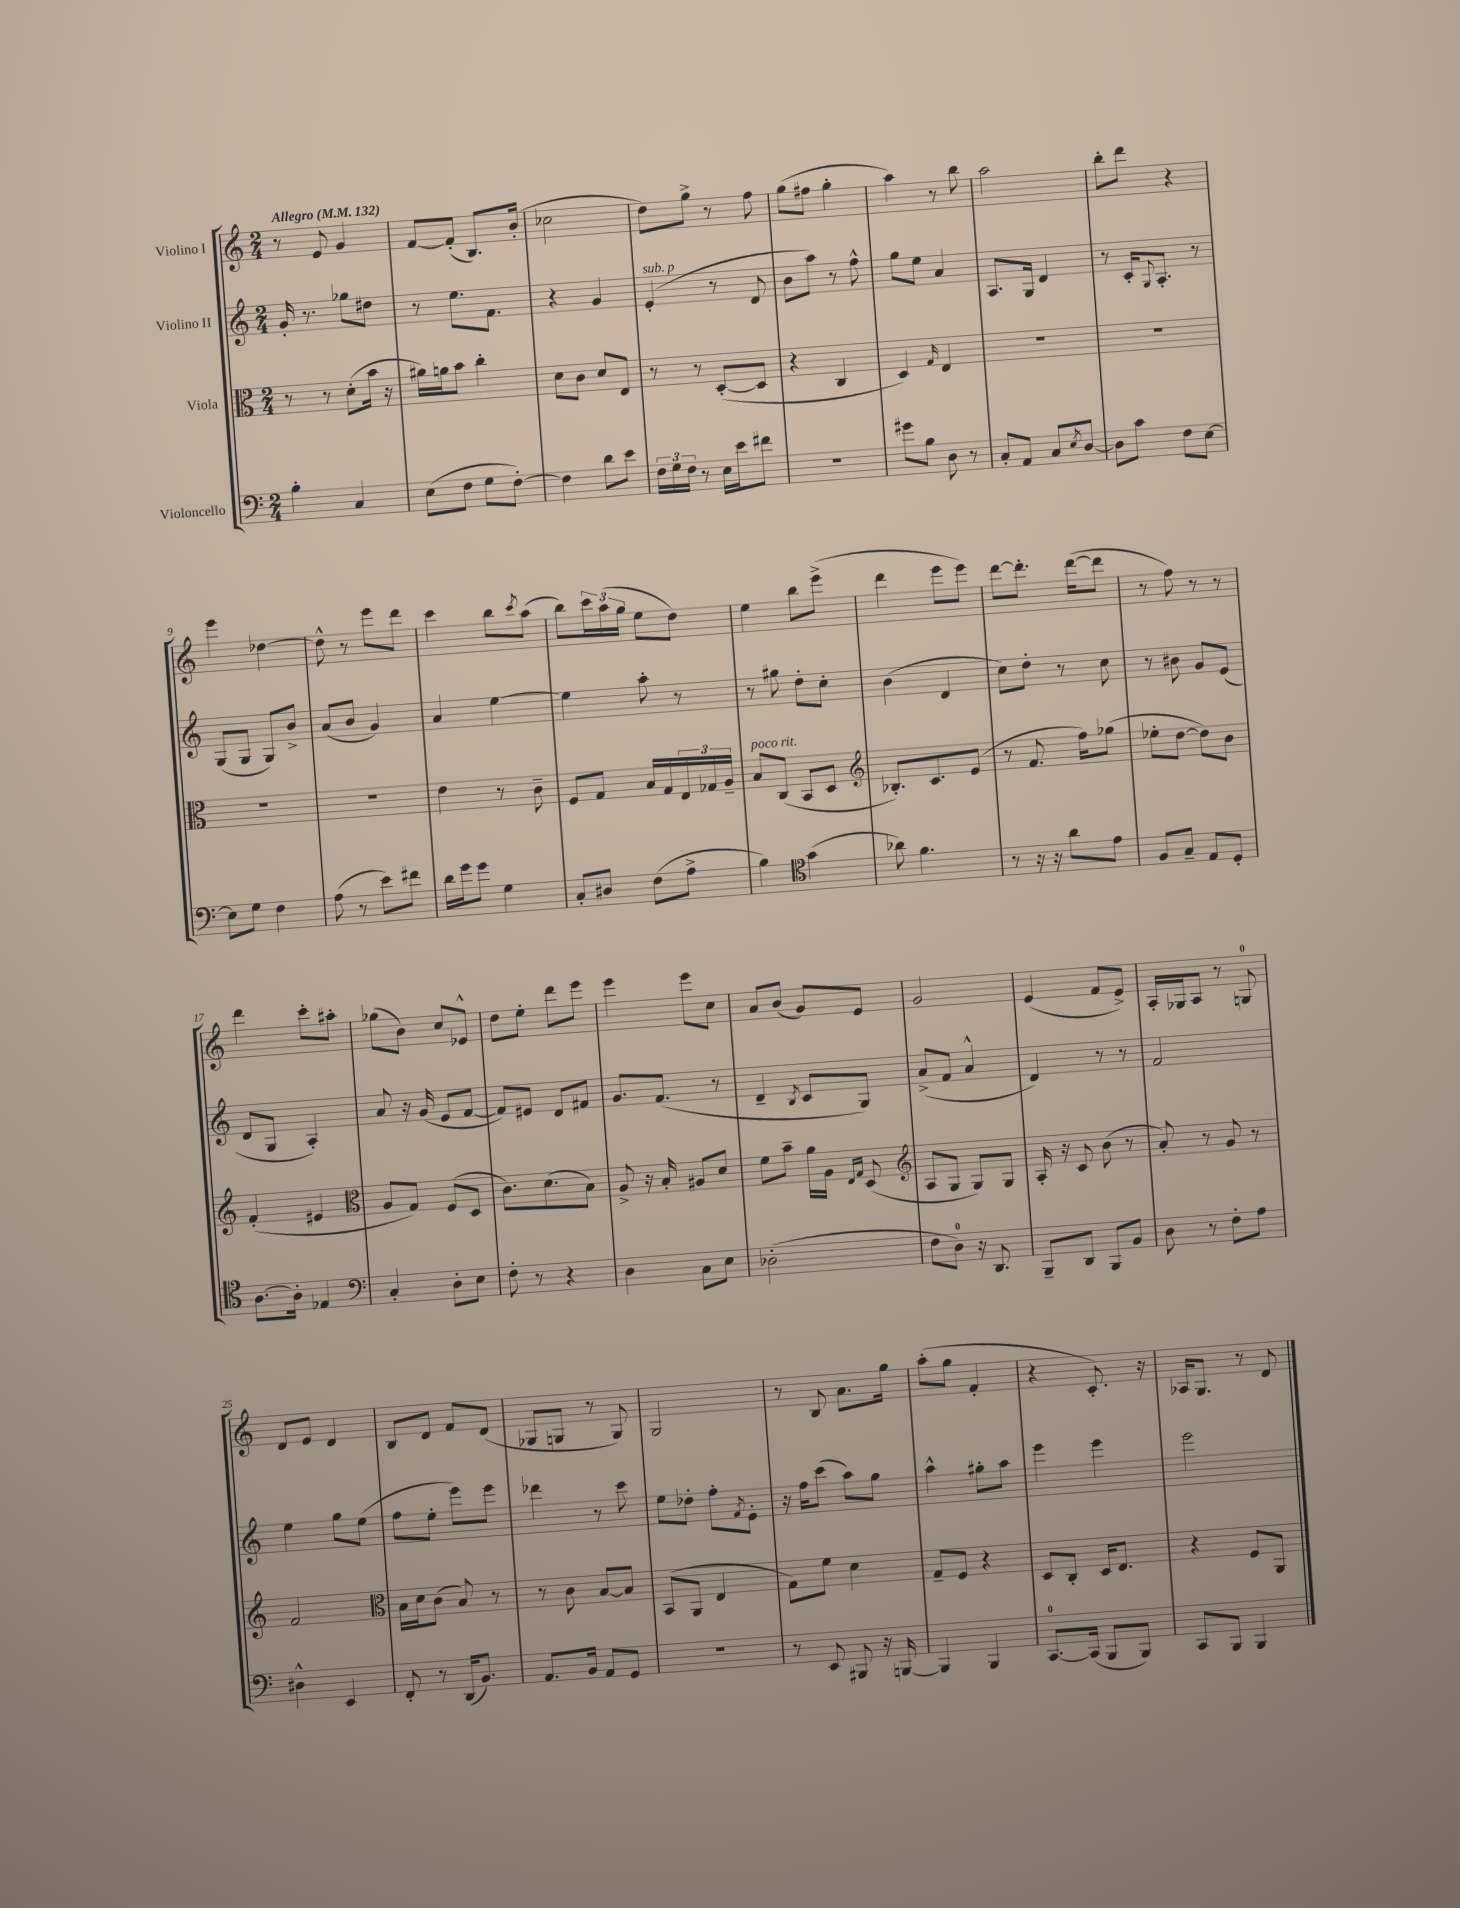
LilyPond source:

<<
\new StaffGroup <<
\new Staff = "s0" \with { instrumentName = "Violino I" } {
    \clef treble \key c \major \numericTimeSignature \time 2/4 \tempo "Allegro" 4 = 132
    r8 e'8 g'4 |
    f'8~ f'8-.( b8.) b'16-.( |
    ces''2 |
    d''8) g''8-> r8 f''8 |
    g''8( fis''8 g''4-. |
    a''4) r8 b''8 |
    a''2 |
    b''8-. d'''8 r4 |
    e'''4 des''4~ |
    des''8-^ r8 e'''8 d'''8 |
    c'''4 b''8 \acciaccatura { c'''8 } a''8( |
    b''8) \tuplet 3/2 { c'''16 a''16( g''16 } e''8 d''8) |
    e''4 b''8 e'''8->( |
    d'''4 e'''8 e'''8) |
    d'''8~ d'''8.-. d'''16~( d'''8 |
    r8 f''8) r8 r8 |
    d'''4 c'''8-. ais''8-. |
    ges''8( b'8) c''8 ees'8-^ |
    d''8 e''8-. d'''8 e'''8 |
    e'''4 e'''8 c''8 |
    a'8 b'8( g'8) e'8 |
    g'2 |
    e'4( f'8 e'8->) |
    a16-. ges16 a8 r8 g8-0 |
    d'8 e'8 d'4 |
    b8 d'8 f'8 d'8( |
    ges8 g8 r8 g8) |
    g2 |
    r8 b8 a'8. g''16 |
    a''8-.( g''8 f'4-. |
    r4 c'8.-.) r16 |
    aes16 g8. r8 d'8 \bar "|." |
}
\new Staff = "s1" \with { instrumentName = "Violino II" } {
    \clef treble \key c \major \numericTimeSignature \time 2/4
    g'16-. r8. ges''8 dis''8 |
    r8 e''8. f'8. |
    r4 g'4 |
    e'4-.^\markup { \italic "sub. p" }( r8 d'8 |
    b'8 a''8) r8 f''8-^ |
    g''8 e''8 a'4 |
    a8. g16 d'4 |
    r8 c'16-. \appoggiatura { g8 } a8.-. r8 |
    g8( g8 g8) b'8-> |
    a'8( b'8 g'4) |
    a'4 e''4~ |
    e''4 a''8-. r8 |
    r8 gis''8 d''8-. c''8-. |
    b'4( d'4 |
    c''8) d''8-. r8 c''8 |
    r8 bis'8 g'8 e'8( |
    d'8 g8 a4-.) |
    a'8 r16 g'16( e'8 f'8~ |
    f'8) eis'8 d'8 fis'8 |
    g'8. f'8.( r8 |
    d'4-- \acciaccatura { b8 } c'8 g8) |
    a'8->( f'8 a'4-^ |
    d'4) r8 r8 |
    f'2 |
    e''4 g''8 e''8( |
    f''8 e''8-. e'''8) e'''8 |
    des'''4 r8 c'''8 |
    e''8 des''8-. f''8-. \acciaccatura { f'8 } e'8-. |
    r16 f''16 c'''8( a''8) g''8 |
    a''4-^ gis''8-. a''8 |
    e'''4 e'''4 |
    e'''2 \bar "|." |
}
\new Staff = "s2" \with { instrumentName = "Viola" } {
    \clef alto \key c \major \numericTimeSignature \time 2/4
    r8 r8 d'8-.( b'16 r16 |
    ais'16) a'16 b'8 c''4-. |
    d'8 c'8 d'8 e8 |
    r8 r8 d8~-.( d8 |
    r4 c4 |
    d4) \grace { g16 } e4 |
    R2 |
    R2 |
    R2 |
    R2 |
    e'4 r8 c'8-- |
    f8 g8 b16 g16 \tuplet 3/2 { e16 ges16 a16-- } |
    b8^\markup { \italic "poco rit." } c8( b,8 d8 |
    \clef treble bes8.-.) c'8. e'8( |
    r8 f'8. f''16) ges''8( |
    ees''8-. d''8~ d''8) b'8 |
    f'4-.( eis'4 |
    \clef alto a8 g8) f8( d8 |
    c'8.) d'8.( b8) |
    a8-> r16 b16-. ais8 d'8 |
    f'8 b'8-- a'16 a16 \grace { e16 g16 } d8( |
    \clef treble a8 g8 g8) g8 |
    a16-. r16 c'8 b'8( r8 |
    a'8-.) r8 g'8 r8 |
    f'2 |
    \clef alto b16 d'16 c'8( b8) r8 |
    r8 c'8 b8~ b8 |
    b,8( a,8 e4 |
    g8) f'8 d'4 |
    g8-- f8 r4 |
    d8 c8-. d16 e8. |
    r4 f8 a,8 \bar "|." |
}
\new Staff = "s3" \with { instrumentName = "Violoncello" } {
    \clef bass \key c \major \numericTimeSignature \time 2/4
    b4-. c4 |
    e8( f8 g8 f8~-.) |
    f4 d'8 e'8 |
    \tuplet 3/2 { f16 g16 f16 } r8 e16 e'16 fis'8 |
    R2 |
    gis'8 b8 d8 r8 |
    c8-. a,8 c8 \acciaccatura { e8 } d8~ |
    d8 c'8 f8 e8~ |
    e8 g8 f4 |
    a8( r8 e'8) fis'8 |
    d'16 g'16 g'8 g4 |
    c8-. dis8 f8( a8-> |
    b4) \clef tenor g'4( |
    aes'8) f'4. |
    r8 r16 r16 a'8 e'8 |
    f8 g8-- e8 d8-. |
    a8.~ a16-. ees4 |
    \clef bass c4-. d8-. e8 |
    f8-. r8 r4 |
    d4 c8 e8 |
    des2-.( |
    f8 d8-0) r16 d,8. |
    b,,8-- d,8 b,,8 b,8 |
    d8 r8 f8-. a8 |
    dis4-^ e,4 |
    f,8-. r8 d,16( b,8.) |
    a,8. b,16 a,8 g,8 |
    r2 |
    r8 e,8 bis,,8 r16 b,,16~ |
    b,,4 b,,4 |
    c,8.-0~ c,16( b,,8 b,,8) |
    c,8 b,,8 b,,4 \bar "|." |
}
>>
>>
